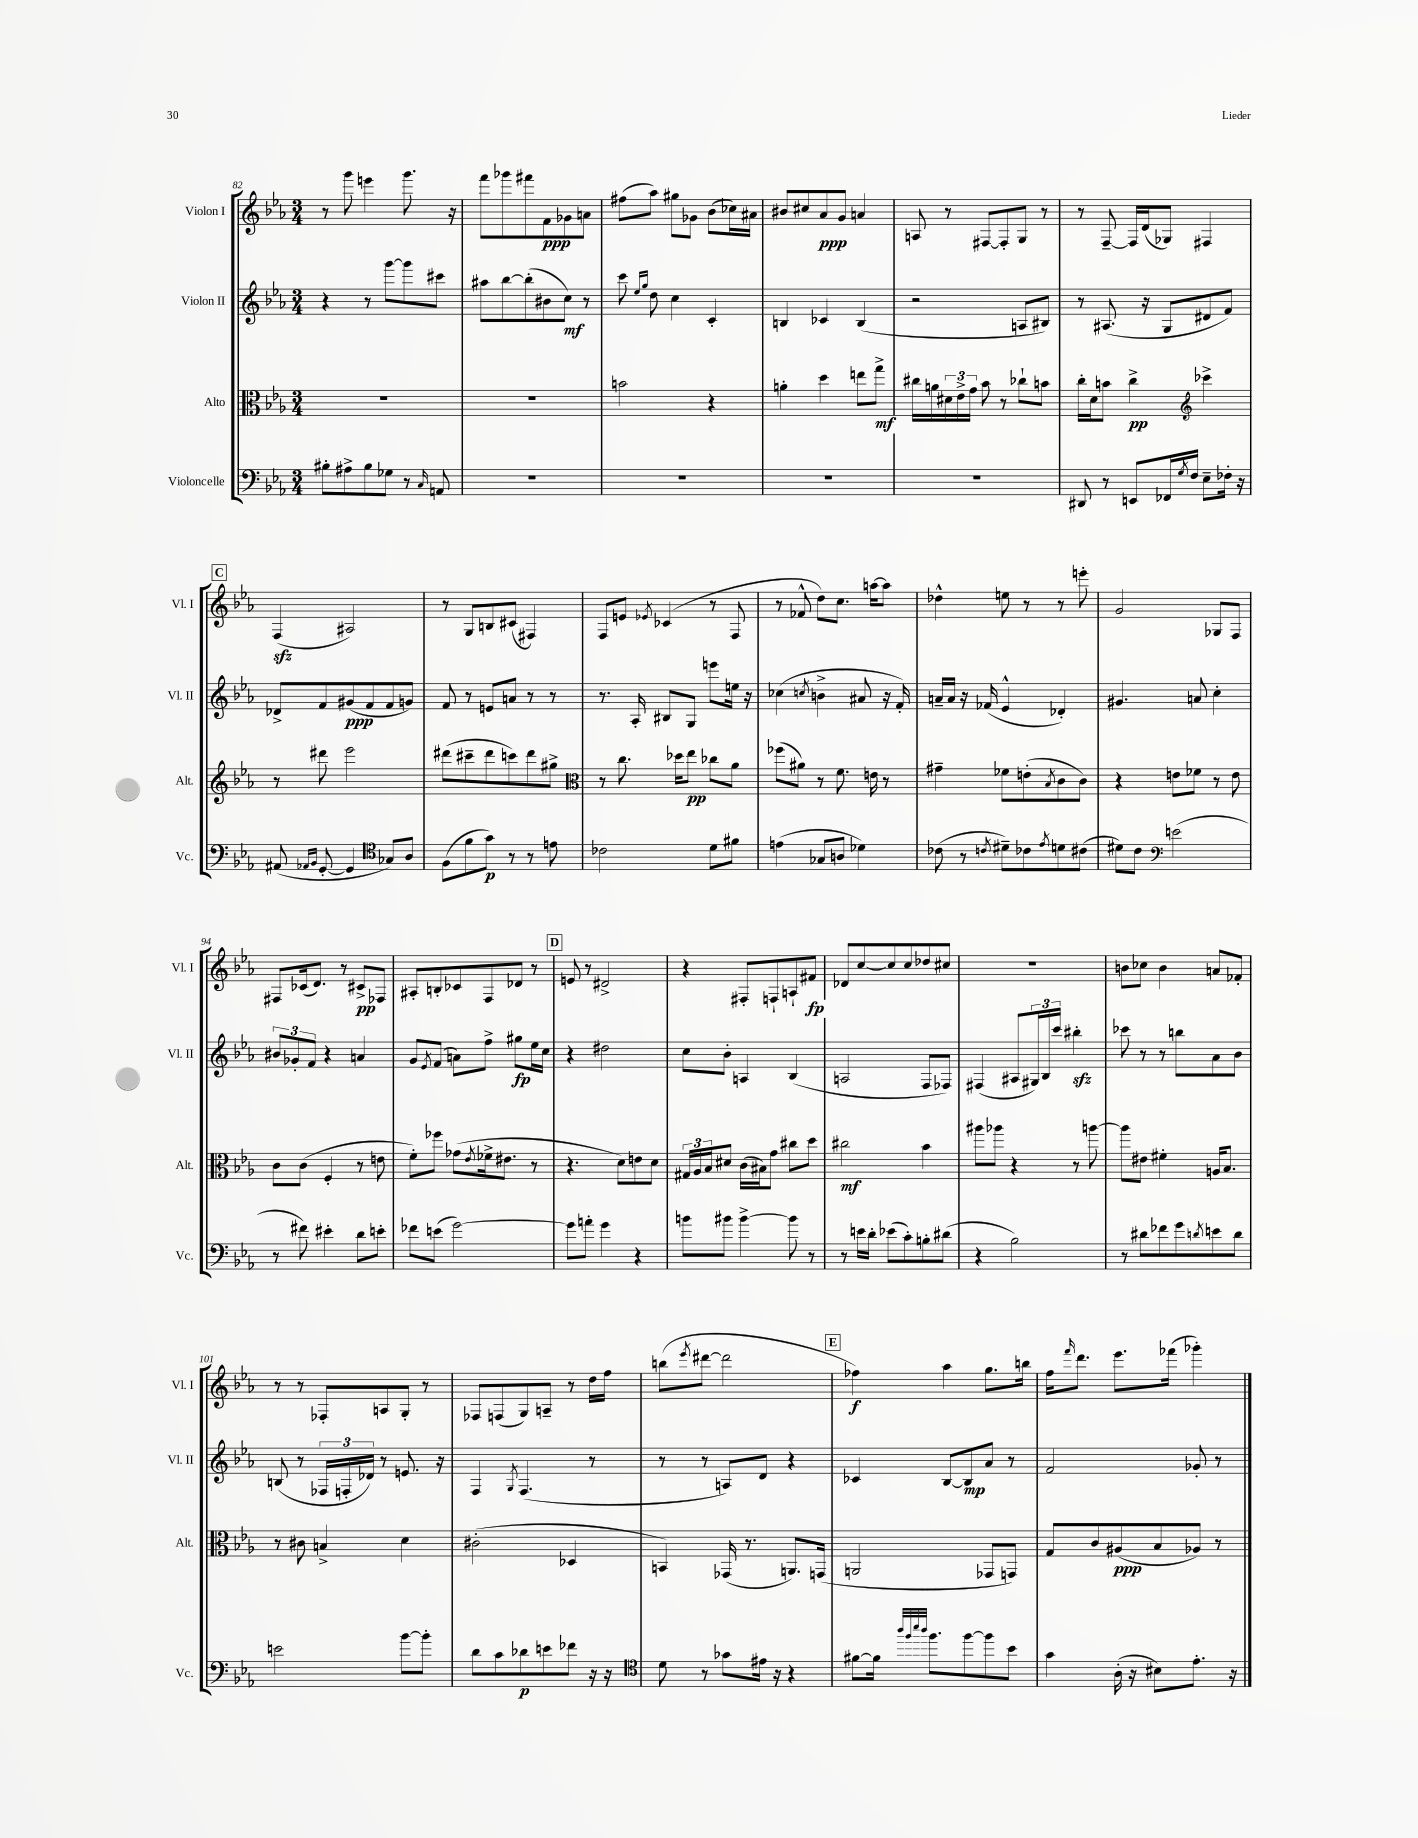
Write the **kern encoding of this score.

**kern	**dynam	**kern	**dynam	**kern	**dynam	**kern	**dynam
*part4	*part4	*part3	*part3	*part2	*part2	*part1	*part1
*staff4	*staff4	*staff3	*staff3	*staff2	*staff2	*staff1	*staff1
*I"Violoncelle	*	*I"Alto	*	*I"Violon II	*	*I"Violon I	*
*I'Vc.	*	*I'Alt.	*	*I'Vl. II	*	*I'Vl. I	*
*clefF4	*	*clefC3	*	*clefG2	*	*clefG2	*
*k[b-e-a-]	*	*k[b-e-a-]	*	*k[b-e-a-]	*	*k[b-e-a-]	*
*M3/4	*	*M3/4	*	*M3/4	*	*M3/4	*
=82	=82	=82	=82	=82	=82	=82	=82
8B#X'\L	.	2.r	.	4r	.	8r	.
8A#X^\	.	.	.	.	.	8ggg\	.
8B#\	.	.	.	8r	.	4eeen\	.
8G-X\J	.	.	.	[8ggg\L	.	.	.
8r	.	.	.	8ggg\]	.	8.ggg\	.
16qqC/	.	.	.	.	.	.	.
8AAn/	.	.	.	8ccc#X\J	.	.	.
.	.	.	.	.	.	16r	.
=83	=83	=83	=83	=83	=83	=83	=83
2.r	.	2.r	.	8aa#X\L	.	8fff\L	.
.	.	.	.	[8bb-\	.	8ggg-X\	.
.	.	.	.	(8bb-'\]	.	8fff#X\	.
.	.	.	.	8b#X\	.	8f\	ppp
.	.	.	.	8cc\J)	mf	8g-X\	.
.	.	.	.	8r	.	8an\J	.
=84	=84	=84	=84	=84	=84	=84	=84
2.r	.	2bn\	.	8ccc\	.	(8ff#X\L	.
.	.	.	.	16qqee-/LL	.	.	.
.	.	.	.	16qqgg/JJ	.	.	.
.	.	.	.	8dd\	.	8aa-\J)	.
.	.	.	.	4cc\	.	8gg#X\L	.
.	.	.	.	.	.	8g-X\J	.
.	.	4r	.	4c'/	.	(8b-\L	.
.	.	.	.	.	.	16cc-X\L)	.
.	.	.	.	.	.	16a#X\JJ	.
=85	=85	=85	=85	=85	=85	=85	=85
2.r	.	4an'\	.	4Bn/	.	8b#X/L	.
.	.	.	.	.	.	8cc#X/	.
.	.	4dd\	.	4c-X/	.	8a-/	ppp
.	.	.	.	.	.	8g/J	.
.	.	8een\L	.	(4B/	.	4an/	.
.	.	8gg^\J	mf	.	.	.	.
=86	=86	=86	=86	=86	=86	=86	=86
2.r	.	16cc#X\LL	.	2r	.	8An/	.
.	.	16an\	.	.	.	.	.
.	.	24d#X\	.	.	.	8r	.
.	.	24e-^\	.	.	.	.	.
.	.	24g\JJ	.	.	.	.	.
.	.	8b-\	.	.	.	[8F#X/L	.
.	.	8r	.	.	.	8F#'/]	.
.	.	8cc-X`\L	.	8An/L	.	8G/J	.
.	.	8bn\J	.	8B#X/J)	.	8r	.
=87	=87	=87	=87	=87	=87	=87	=87
8DD#X/	.	16cc'\LL	.	8r	.	8r	.
.	.	16d\J	.	.	.	.	.
8r	.	8bn\J	.	(8.A#X/	.	[8F~/	.
8EEn/L	.	4cc^\	pp	.	.	16F/LL]	.
.	.	.	.	16r	.	(16d/J	.
16FF-X/L	.	.	.	8G/L	.	8G-X/J)	.
8qG/	.	.	.	.	.	.	.
16F/JJ	.	.	.	.	.	.	.
*	*	*clefG2	*	*	*	*	*
8E-~\L	.	4ccc-X^\	.	8d#X/	.	4F#X/	.
16F-X'\Jk	.	.	.	8f/J)	.	.	.
16r	.	.	.	.	.	.	.
!!LO:LB:g=z
!!LO:REH:place=s1:t=C
=88	=88	=88	=88	=88	=88	=88	=88
(8AA#X/	.	8r	.	8d-X^/L	.	(4Fzz/	.
16qqAA-X/LL	.	.	.	.	.	.	.
16qqBB-/JJ	.	.	.	.	.	.	.
[8GG'/	.	8ddd#X\	.	8f/	.	.	.
4GG/]	.	2eee-\	.	(8g#X/	ppp	2A#X/)	.
.	.	.	.	8f/	.	.	.
*clefC4	*	*	*	*	*	*	*
8G-X/L)	.	.	.	8f/	.	.	.
8A-/J	.	.	.	8gn/J)	.	.	.
=89	=89	=89	=89	=89	=89	=89	=89
(8F\L	.	(8ddd#X\L	.	8f/	.	8r	.
8f\	.	8ccc#X~\	.	8r	.	8G/L	.
8g\J)	p	8ddd#\	.	8en/L	.	8Bn/	.
8r	.	8cccn\)	.	8an/J	.	(8c#X/J	.
8r	.	8ddd#\	.	8r	.	4F#X/)	.
8en\	.	8gg#X^\J	.	8r	.	.	.
=90	=90	=90	=90	=90	=90	=90	=90
*	*	*clefC3	*	*	*	*	*
2c-X\	.	8r	.	8.r	.	8F/L	.
.	.	8.cc\	.	.	.	8en/J	.
.	.	.	.	16A-'/	.	.	.
.	.	.	.	.	.	8qe-X/	.
.	.	.	.	8B#X/L	.	(4c-X/	.
.	.	16dd-X\KL	.	.	.	.	.
.	.	8ee-\J	pp	8G/J	.	.	.
8d\L	.	8cc-X\L	.	8eeen\L	.	8r	.
8f#X\J	.	8a-\J	.	16een\Jk	.	8F/	.
.	.	.	.	16r	.	.	.
=91	=91	=91	=91	=91	=91	=91	=91
(4en\	.	(8ff-X\L	.	(4cc-X\	.	8r	.
.	.	8a#X\J)	.	.	.	8f-X^^/	.
.	.	.	.	8qccn/	.	.	.
8G-X/L	.	8r	.	4bn^\	.	8dd\L)	.
8An/J	.	8.f\	.	.	.	8.cc\J	.
4d-X\)	.	.	.	8a#X/	.	.	.
.	.	16en\	.	.	.	[16aan\KL	.
.	.	8r	.	16r	.	8aa\J]	.
.	.	.	.	16f'/)	.	.	.
=92	=92	=92	=92	=92	=92	=92	=92
(8c-X\	.	4g#X~\	.	16an~/LL	.	4dd-X^^\	.
.	.	.	.	16a/JJ	.	.	.
8r	.	.	.	16r	.	.	.
.	.	.	.	(16f-X/	.	.	.
8qcn/	.	.	.	.	.	.	.
8d#X~\L)	.	8f-X\L	.	4e-^^/	.	8een\	.
8c-X\	.	(8en'\	.	.	.	8r	.
8qe-/	.	8qB-/	.	.	.	.	.
8dn\	.	8c\	.	4d-X'/)	.	8r	.
(8c#X\J	.	8c\J)	.	.	.	8eeen'\	.
=93	=93	=93	=93	=93	=93	=93	=93
8d#X\L)	.	4r	.	4.g#X/	.	2g/	.
8c\J	.	.	.	.	.	.	.
*clefF4	*	*	*	*	*	*	*
(2en\	.	8en\L	.	.	.	.	.
.	.	8f-X\J	.	8an/	.	.	.
.	.	8r	.	4cc'\	.	8G-X/L	.
.	.	8e\	.	.	.	8F/J	.
!!LO:LB:g=z
=94	=94	=94	=94	=94	=94	=94	=94
8r	.	8c\L	.	12b#X/L	.	8F#X/L	.
.	.	.	.	12g-X'/	.	.	.
8f#X\)	.	(8c\J	.	.	.	(16c-X/k	.
.	.	.	.	12f/J	.	.	.
.	.	.	.	.	.	8.d/J)	.
4e#X'\	.	4F'/	.	4r	.	.	.
.	.	.	.	.	.	8r	.
8d\L	.	8r	.	4an/	.	8c#X^/L	pp
8en'\J	.	8en\	.	.	.	8F-X/J	.
=95	=95	=95	=95	=95	=95	=95	=95
8f-X\L	.	8f'\L)	.	8g/L	.	8A#X'/L	.
.	.	.	.	8qe-/	.	.	.
(8en\J	.	8ff-X\J	.	(8f/J	.	8Bn'/	.
[2g\)	.	(8g-X\L	.	8an\L)	.	8c-X/	.
.	.	8qe-/	.	.	.	.	.
.	.	16f-X^\k	.	8ff^\J	.	8F/	.
.	.	8.e#X\J	.	.	.	.	.
.	.	.	.	8gg#X\L	fp	8d-X/J	.
.	.	8r	.	16ee-\L	.	8r	.
.	.	.	.	16cc\JJ	.	.	.
!!LO:REH:place=s1:t=D
=96	=96	=96	=96	=96	=96	=96	=96
8g\L]	.	4.r	.	4r	.	8en/	.
8an'\J	.	.	.	.	.	8r	.
4g\	.	.	.	2dd#X\	.	2d#X^/	.
.	.	8d\L)	.	.	.	.	.
4r	.	8en\	.	.	.	.	.
.	.	8d\J	.	.	.	.	.
=97	=97	=97	=97	=97	=97	=97	=97
8bn\L	.	24G#X/LL	.	8cc\L	.	4r	.
.	.	24A-/	.	.	.	.	.
.	.	24B-/J	.	.	.	.	.
8b#X\J	.	8d#X/J	.	8b-'\J	.	.	.
[4b#^\	.	(16c\LL	.	4An/	.	8F#X'/L	.
.	.	16B#X\J)	.	.	.	.	.
.	.	8g\J	.	.	.	8Fn`/	.
8b#\]	.	8cc#X\L	.	(4B-/	.	8An`/	.
8r	.	8dd\J	.	.	.	8f#X/J	fp
=98	=98	=98	=98	=98	=98	=98	=98
8r	.	2cc#X\	mf	2An/	.	8d-X/L	.
16en\LL	.	.	.	.	.	[8cc/	.
16d'\JJ	.	.	.	.	.	.	.
(8e-X\L	.	.	.	.	.	8cc/]	.
8c'\)	.	.	.	.	.	8cc/	.
8Bn'\	.	4b-\	.	8F/L	.	8dd-X/	.
(8d#X\J	.	.	.	8F-X/J)	.	8cc#X/J	.
=99	=99	=99	=99	=99	=99	=99	=99
4r	.	8aa#X\L	.	(4F#X/	.	2.r	.
.	.	8aa-X\J	.	.	.	.	.
2B-\)	.	4r	.	8A#X/L	.	.	.
.	.	.	.	24G#X/L)	.	.	.
.	.	.	.	24B-/	.	.	.
.	.	.	.	24ccc/JJ	.	.	.
.	.	8r	.	4bb#Xzz'\	.	.	.
.	.	[8aan\	.	.	.	.	.
=100	=100	=100	=100	=100	=100	=100	=100
8r	.	8aa\L]	.	8ccc-X\	.	8bn\L	.
8d#X\L	.	8e#X\J	.	8r	.	8cc-X\J	.
8f-X\	.	4f#X'\	.	8r	.	4b\	.
8g\	.	.	.	8bbn\L	.	.	.
8qdn/	.	.	.	.	.	.	.
8en\	.	16An/KL	.	8a-\	.	8an/L	.
.	.	8.B-/J	.	.	.	.	.
8d\J	.	.	.	8b-\J	.	8f-X'/J	.
!!LO:LB:g=z
=101	=101	=101	=101	=101	=101	=101	=101
2en\	.	8r	.	(8Bn/	.	8r	.
.	.	8c#X\	.	8r	.	8r	.
.	.	4Bn^/	.	24F-X/LL	.	8F-X'/L	.
.	.	.	.	24Fn'/	.	.	.
.	.	.	.	24d-X/JJ)	.	.	.
.	.	.	.	8r	.	8An/	.
[8b-\L	.	4d\	.	8.en/	.	8G'/J	.
8b-'\J]	.	.	.	.	.	8r	.
.	.	.	.	16r	.	.	.
=102	=102	=102	=102	=102	=102	=102	=102
8d\L	.	(2c#X'\	.	4F/	.	8F-X/L	.
8c\	.	.	.	.	.	(8Fn/	.
.	.	.	.	8qG/	.	.	.
8d-X\	p	.	.	(4.F/	.	8G/)	.
8en\	.	.	.	.	.	8An~/J	.
8f-X\J	.	4D-X/	.	.	.	8r	.
16r	.	.	.	8r	.	16dd\LL	.
16r	.	.	.	.	.	16ff\JJ	.
=103	=103	=103	=103	=103	=103	=103	=103
*clefC4	*	*	*	*	*	*	*
8d\	.	4BBn/)	.	8r	.	(8bbn\L	.
.	.	.	.	.	.	8qeee-/	.
8r	.	.	.	8r	.	[8ddd#X\J	.
8g-X\L	.	(16GG-X/	.	8An/L)	.	2ddd#\]	.
.	.	8.r	.	.	.	.	.
16e#X\Jk	.	.	.	8d/J	.	.	.
16r	.	.	.	.	.	.	.
4r	.	8.AAn/L)	.	4r	.	.	.
.	.	(16GGn/Jk	.	.	.	.	.
!!LO:REH:place=s1:t=E
=104	=104	=104	=104	=104	=104	=104	=104
[8f#X\L	.	2AAn/	.	4c-X/	.	4ff-X\)	f
16f#\Jk]	.	.	.	.	.	.	.
32qqaa-/LLL	.	.	.	.	.	.	.
32qqff/	.	.	.	.	.	.	.
32qqbb-/	.	.	.	.	.	.	.
32qqaa-/JJJ	.	.	.	.	.	.	.
8.ff\L	.	.	.	.	.	.	.
.	.	.	.	[8B-/L	.	4aa-\	.
[8ff\	.	.	.	8B-/]	mp	.	.
8ff\]	.	8GG-X/L	.	8a-/J	.	8.gg\L	.
8b-\J	.	8GGn/J)	.	8r	.	.	.
.	.	.	.	.	.	16bbn\Jk	.
=105	=105	=105	=105	=105	=105	=105	=105
4g\	.	8G/L	.	2f/	.	16ff\KL	.
.	.	.	.	.	.	16qqfff/	.
.	.	.	.	.	.	8.ddd\J	.
.	.	8c/	.	.	.	.	.
(16A-'\	.	(8A#X/	ppp	.	.	8.eee-\L	.
16r	.	.	.	.	.	.	.
8B#X\L)	.	8B-/	.	.	.	.	.
.	.	.	.	.	.	(16fff-X\Jk	.
8.e-'\J	.	8A-X/J)	.	8g-X'/	.	4ggg-X'\)	.
.	.	8r	.	8r	.	.	.
16r	.	.	.	.	.	.	.
==	==	==	==	==	==	==	==
*-	*-	*-	*-	*-	*-	*-	*-
